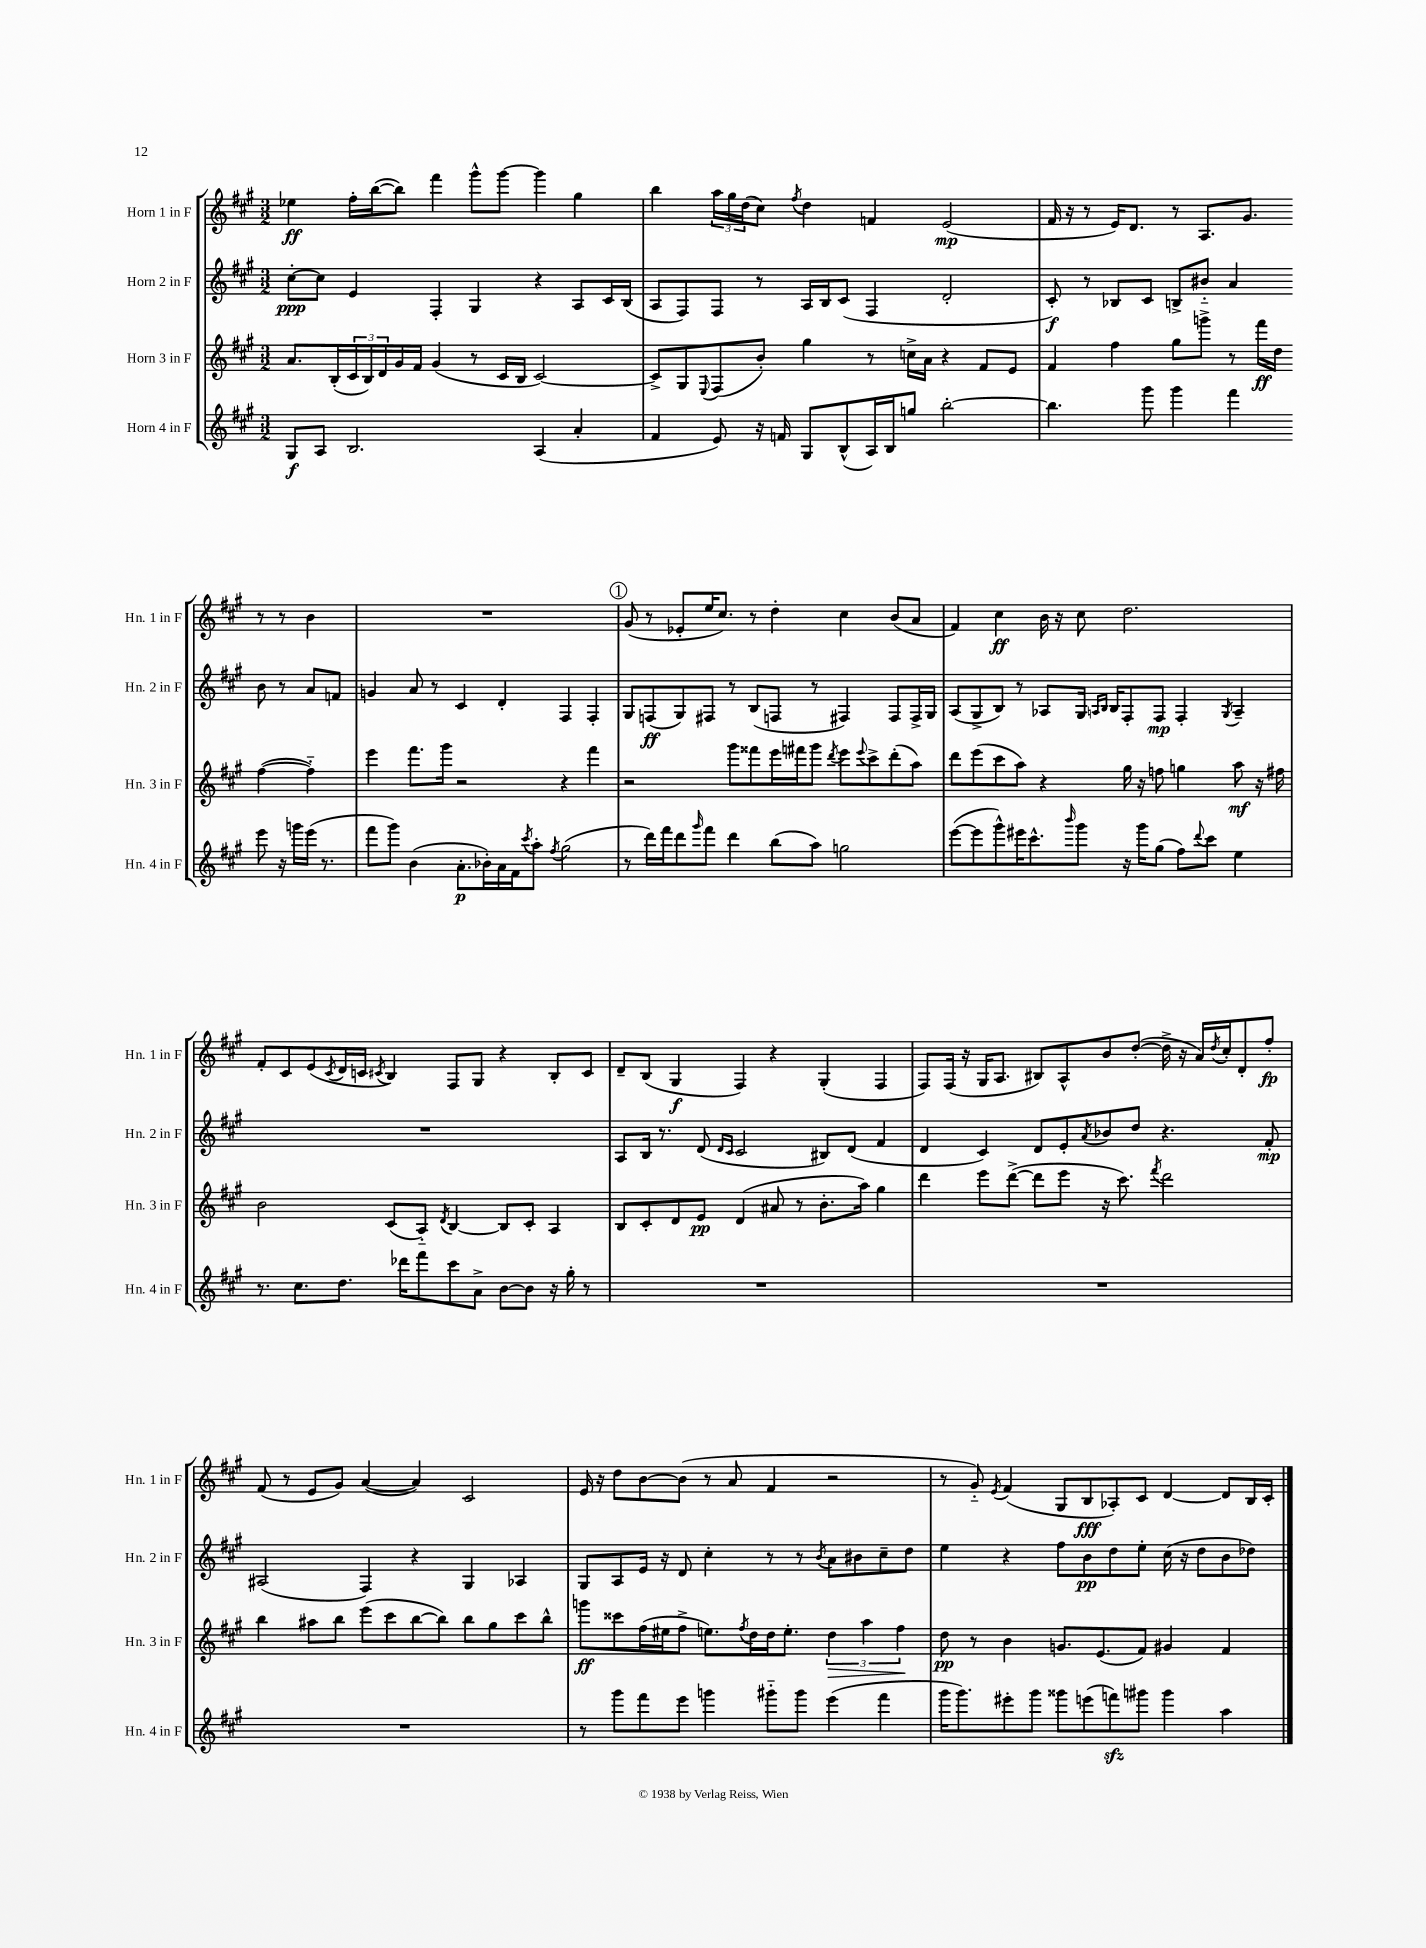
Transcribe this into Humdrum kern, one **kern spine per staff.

**kern	**dynam	**kern	**dynam	**kern	**dynam	**kern	**dynam
*part4	*part4	*part3	*part3	*part2	*part2	*part1	*part1
*staff4	*staff4	*staff3	*staff3	*staff2	*staff2	*staff1	*staff1
*I"Horn 4 in F	*	*I"Horn 3 in F	*	*I"Horn 2 in F	*	*I"Horn 1 in F	*
*I'Hn. 4 in F	*	*I'Hn. 3 in F	*	*I'Hn. 2 in F	*	*I'Hn. 1 in F	*
*clefG2	*	*clefG2	*	*clefG2	*	*clefG2	*
*k[f#c#g#]	*	*k[f#c#g#]	*	*k[f#c#g#]	*	*k[f#c#g#]	*
*M3/2	*	*M3/2	*	*M3/2	*	*M3/2	*
=1	=1	=1	=1	=1	=1	=1	=1
8G#/L	f	8.a/L	.	[8cc#'\L	ppp	4ee-X\	ff
8A/J	.	.	.	8cc#\J]	.	.	.
.	.	(16B'/L	.	.	.	.	.
2.B/	.	24c#/	.	4e/	.	16ff#'\LL	.
.	.	24B/)	.	.	.	.	.
.	.	.	.	.	.	([16bb\J	.
.	.	24d/	.	.	.	.	.
.	.	16g#/	.	.	.	8bb\J])	.
.	.	16f#/JJ	.	.	.	.	.
.	.	(4g#/	.	4F#'/	.	4fff#\	.
.	.	8r	.	4G#/	.	8ggg#^^\L	.
.	.	16c#/LL	.	.	.	[8ggg#\J	.
.	.	16B/JJ	.	.	.	.	.
(4A/	.	[2c#/)	.	4r	.	4ggg#\]	.
4a'/	.	.	.	8A/L	.	4gg#\	.
.	.	.	.	16c#/L	.	.	.
.	.	.	.	(16B/JJ	.	.	.
=2	=2	=2	=2	=2	=2	=2	=2
4f#/	.	8c#^/L]	.	8A/L	.	4bb\	.
.	.	8G#/	.	8F#/)	.	.	.
.	.	8qqE/	.	.	.	.	.
8e/)	.	(8F#/	.	8F#/J	.	24aa\LL	.
.	.	.	.	.	.	24gg#\	.
.	.	.	.	.	.	(24dd\J	.
16r	.	8b'/J)	.	8r	.	8cc#\J)	.
16fn/	.	.	.	.	.	.	.
.	.	.	.	.	.	8qff#/	.
8G#/L	.	4gg#\	.	16A/LL	.	4dd\	.
.	.	.	.	16B/J	.	.	.
(8B^^/	.	.	.	(8c#/J	.	.	.
16A/L)	.	8r	.	4F#/	.	4fn/	.
16B/J	.	.	.	.	.	.	.
8ggn/J	.	16ccn^\LL	.	.	.	.	.
.	.	16a\JJ	.	.	.	.	.
[2bb'\	.	4r	.	2d'/	.	(2e/	mp
.	.	8f#/L	.	.	.	.	.
.	.	8e/J	.	.	.	.	.
=3	=3	=3	=3	=3	=3	=3	=3
4.bb\]	.	4f#/	.	8c#'/)	f	16f#/	.
.	.	.	.	.	.	16r	.
.	.	.	.	8r	.	8r	.
.	.	4ff#\	.	8B-X/L	.	16e/KL)	.
.	.	.	.	.	.	8.d/J	.
8ggg#\	.	.	.	8c#/J	.	.	.
4ggg#\	.	8gg#\L	.	8Bn^/L	.	8r	.
.	.	8gggn^\J	.	8b#X/J	.	8.A/L	.
4fff#\	.	8r	.	4a/	.	.	.
.	.	.	.	.	.	8.g#/J	.
.	.	16fff#\LL	ff	.	.	.	.
.	.	16dd\JJ	.	.	.	.	.
8eee\	.	([4ff#\	.	8b#\	.	8r	.
16r	.	.	.	8r	.	8r	.
16gggn\LL	.	.	.	.	.	.	.
(16eee\JJ	.	4ff#\])	.	8a/L	.	4b\	.
8.r	.	.	.	.	.	.	.
.	.	.	.	8fn/J	.	.	.
!!LO:LB:g=z
=4	=4	=4	=4	=4	=4	=4	=4
8fff#\L	.	4eee\	.	4gn/	.	1.r	.
8ggg#\J)	.	.	.	.	.	.	.
(4b\	.	8.fff#\L	.	8a/	.	.	.
.	.	.	.	8r	.	.	.
.	.	16ggg#\Jk	.	.	.	.	.
8.a'\L	p	2r	.	4c#/	.	.	.
16b-X'\L)	.	.	.	.	.	.	.
16a\	.	.	.	4d'/	.	.	.
16f#\J	.	.	.	.	.	.	.
8qccc#/	.	.	.	.	.	.	.
8aa'\J	.	.	.	.	.	.	.
8qff#/	.	.	.	.	.	.	.
(2gg#\	.	4r	.	4F#/	.	.	.
.	.	4fff#\	.	4F#'/	.	.	.
!!LO:REH:place=s1:t=1
=5	=5	=5	=5	=5	=5	=5	=5
8r	.	2r	.	8G#/L	.	(8g#/	.
16ddd\LL)	.	.	.	(8Fn/	ff	8r	.
16fff#\J	.	.	.	.	.	.	.
8ddd\	.	.	.	8G#/)	.	8e-X'/L	.
16qqggg#/	.	.	.	.	.	.	.
8fff#\J	.	.	.	8F#X/J	.	16ee/K	.
.	.	.	.	.	.	8.cc#/J)	.
4ddd\	.	8ggg#\L	.	8r	.	.	.
.	.	8fff##X\	.	(8B/L	.	8r	.
(8bb\L	.	16eee\L	.	8Fn/J	.	4dd'\	.
.	.	16fff#X\J	.	.	.	.	.
8aa\J)	.	8ggg#\J	.	8r	.	.	.
.	.	8qddd/	.	.	.	.	.
2ggn\	.	8eee\L	.	4F#X/)	.	4cc#\	.
.	.	8qqeee/	.	.	.	.	.
.	.	8ccc#^\	.	.	.	.	.
.	.	(8ddd'\	.	8F#/L	.	(8b/L	.
.	.	8aa\J)	.	16F#^/L	.	8a/J	.
.	.	.	.	16G#/JJ	.	.	.
=6	=6	=6	=6	=6	=6	=6	=6
([8eee\L	.	8ddd\L	.	(8A/L	.	4f#/)	.
8eee\]	.	(8eee\	.	8G#^/	.	.	.
8ggg#^^\)	.	8ccc#\	.	8B/J)	.	4cc#\	ff
16eee#X\K	.	8aa\J)	.	8r	.	.	.
8.ccc#^^\	.	.	.	.	.	.	.
.	.	4r	.	8A-X/L	.	16b\	.
.	.	.	.	.	.	16r	.
16qqbbb/	.	.	.	.	.	.	.
8ggg#\J	.	.	.	16G#/Jk	.	8cc#\	.
.	.	.	.	16qqAn/LL	.	.	.
.	.	.	.	16qqB/JJ	.	.	.
.	.	.	.	16B/KL	.	.	.
16r	.	16gg#\	.	8F#'/	.	2.dd\	.
16ggg#\KL	.	16r	.	.	.	.	.
(8gg#\J	.	8ffn\	.	8F#/J	mp	.	.
8ff#\L)	.	4ggn\	.	4F#'/	.	.	.
8qqddd/	.	.	.	.	.	.	.
8ccc#\J	.	.	.	.	.	.	.
.	.	.	.	8qG#/	.	.	.
4ee\	.	8aa\	mf	4A~/	.	.	.
.	.	16r	.	.	.	.	.
.	.	16ff#X\	.	.	.	.	.
!!LO:LB:g=z
=7	=7	=7	=7	=7	=7	=7	=7
8.r	.	2b\	.	1.r	.	8f#'/L	.
.	.	.	.	.	.	8c#/	.
8.cc#\L	.	.	.	.	.	.	.
.	.	.	.	.	.	(8e/	.
.	.	.	.	.	.	8qc#/	.
8.dd\J	.	.	.	.	.	16d/L	.
.	.	.	.	.	.	16cn/JJ	.
.	.	.	.	.	.	8qc#X/	.
.	.	(8c#/L	.	.	.	4B/)	.
16ddd-X\KL	.	.	.	.	.	.	.
8fff#\	.	8A/J)	.	.	.	.	.
.	.	8qd/	.	.	.	.	.
8ccc#\	.	[4B/	.	.	.	8F#/L	.
8a^\J	.	.	.	.	.	8G#/J	.
[8b\L	.	8B/L]	.	.	.	4r	.
8b\J]	.	8c#'/J	.	.	.	.	.
16r	.	4A/	.	.	.	8B'/L	.
16gg#'\	.	.	.	.	.	.	.
8r	.	.	.	.	.	8c#/J	.
=8	=8	=8	=8	=8	=8	=8	=8
1.r	.	8B/L	.	8A/L	.	8d~/L	.
.	.	8c#'/	.	16B/Jk	.	(8B/J	.
.	.	.	.	8.r	.	.	.
.	.	8d/	.	.	.	4G#/	f
.	.	8e/J	pp	(8d/	.	.	.
.	.	.	.	16qqd/LL	.	.	.
.	.	.	.	16qqc#/JJ	.	.	.
.	.	(4d/	.	2c#/	.	4F#/)	.
.	.	8a#X/	.	.	.	4r	.
.	.	8r	.	.	.	.	.
.	.	8.b'\L	.	8B#X/L)	.	(4G#'/	.
.	.	.	.	(8d/J	.	.	.
.	.	16aa\Jk)	.	.	.	.	.
.	.	4gg#\	.	4f#/	.	4F#/	.
=9	=9	=9	=9	=9	=9	=9	=9
1.r	.	4ddd\	.	4d/	.	8F#/L)	.
.	.	.	.	.	.	(16F#/Jk	.
.	.	.	.	.	.	16r	.
.	.	8eee\L	.	4c#/)	.	16G#/KL	.
.	.	.	.	.	.	8.A/J	.
.	.	([8ddd^\J	.	.	.	.	.
.	.	8ddd\L]	.	8d/L	.	8B#X/L)	.
.	.	8eee\J	.	8e'/	.	8A^^/	.
.	.	.	.	8qa/	.	.	.
.	.	16r	.	8b-X/	.	8b/	.
.	.	8.ccc#\)	.	.	.	.	.
.	.	.	.	8dd/J	.	([8dd'/J	.
.	.	8qfff#/	.	.	.	.	.
.	.	2ddd\	.	4.r	.	16dd^\]	.
.	.	.	.	.	.	16r	.
.	.	.	.	.	.	16a/LL)	.
.	.	.	.	.	.	8qdd/	.
.	.	.	.	.	.	16cc#'/J	.
.	.	.	.	.	.	8d'/	.
.	.	.	.	8f#'/	mp	8ff#'/J	fp
!!LO:LB:g=z
=10	=10	=10	=10	=10	=10	=10	=10
1.r	.	4bb\	.	(2A#X/	.	(8f#/	.
.	.	.	.	.	.	8r	.
.	.	8aa#X\L	.	.	.	8e/L	.
.	.	8bb\J	.	.	.	8g#/J)	.
.	.	(8eee\L	.	4F#/)	.	([4a/	.
.	.	8ccc#\	.	.	.	.	.
.	.	[8bb\	.	4r	.	4a/])	.
.	.	8bb\J])	.	.	.	.	.
.	.	8bb\L	.	4G#/	.	2c#/	.
.	.	8gg#\	.	.	.	.	.
.	.	8ccc#\	.	4A-X/	.	.	.
.	.	8bb^^\J	.	.	.	.	.
=11	=11	=11	=11	=11	=11	=11	=11
8r	.	8gggn\L	ff	8G#/L	.	16e/	.
.	.	.	.	.	.	16r	.
8ggg#\L	.	8ccc##X\	.	8A/	.	8dd\L	.
8fff#\	.	(16ff#\L	.	16e/Jk	.	[8b\	.
.	.	16ee#X\J	.	16r	.	.	.
8eee\J	.	8ff#^\J	.	8d/	.	(8b\J]	.
4gggn\	.	8.een\L)	.	4cc#'\	.	8r	.
.	.	.	.	.	.	8a/	.
.	.	8qff#/	.	.	.	.	.
.	.	16dd\L	.	.	.	.	.
8ggg#X\L	.	16dd\J	.	8r	.	4f#/	.
.	.	8.ee'\J	.	.	.	.	.
8ggg#\J	.	.	.	8r	.	.	.
.	.	.	.	8qb/	.	.	.
!	!	!	!LO:HP:b	!	!	!	!
(4eee\	.	6dd\	>	8a\L	.	2r	.
.	.	.	.	8b#X\	.	.	.
.	.	6aa\	.	.	.	.	.
4fff#\	.	.	.	8cc#~\	.	.	.
.	.	6ff#\	.	.	.	.	.
.	.	.	.	8dd\J	.	.	.
.	.	.	]	.	.	.	.
=12	=12	=12	=12	=12	=12	=12	=12
16ggg#\KL	.	8dd\	pp	4ee\	.	8r	.
8.ggg#\)	.	.	.	.	.	.	.
.	.	8r	.	.	.	8g#/)	.
.	.	.	.	.	.	8qe/	.
8eee#X'\	.	4b\	.	4r	.	(4f#/	.
8ggg#\J	.	.	.	.	.	.	.
8ggg##X\L	.	8.gn/L	.	8ff#\L	.	8G#/L	.
(8eeen\	.	.	.	8b\	pp	8B/	fff
.	.	(8.e/	.	.	.	.	.
8fffnzz\)	.	.	.	8dd\	.	8A-X'/)	.
8ggg#X\J	.	8f#/J)	.	8ee'\J	.	8c#/J	.
4ggg#\	.	4g#X/	.	(16cc#\	.	[4d/	.
.	.	.	.	16r	.	.	.
.	.	.	.	8dd\L	.	.	.
4aa\	.	4f#/	.	8b\	.	8d/L]	.
.	.	.	.	8dd-X\J)	.	16B/L	.
.	.	.	.	.	.	16c#'/JJ	.
==	==	==	==	==	==	==	==
*-	*-	*-	*-	*-	*-	*-	*-
